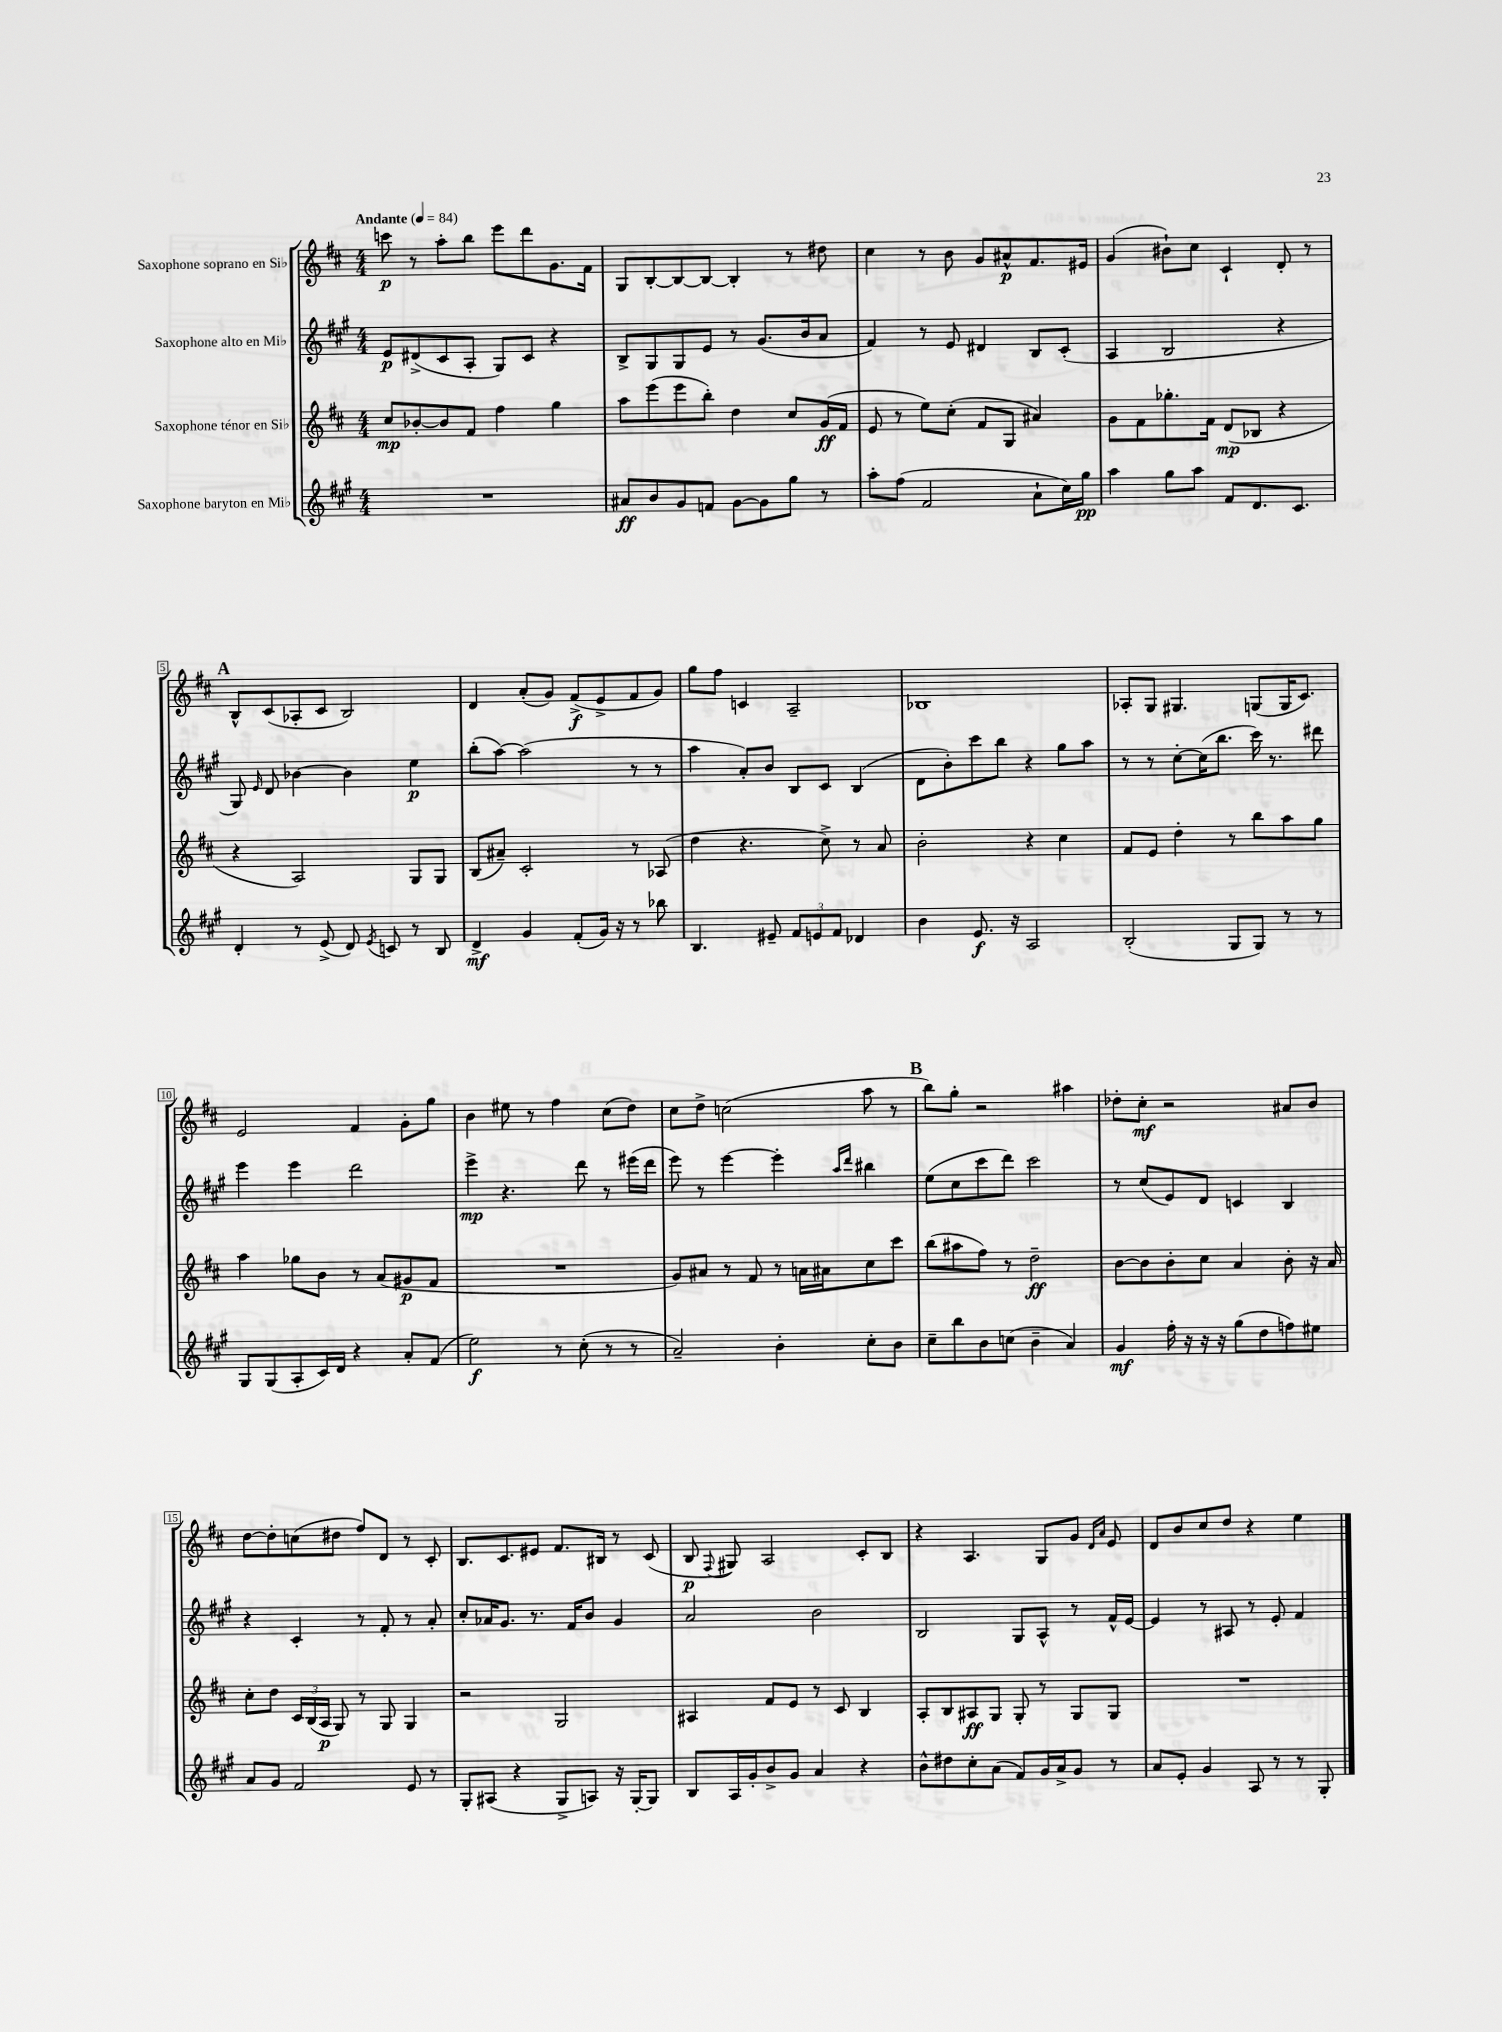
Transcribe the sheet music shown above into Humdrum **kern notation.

**kern	**dynam	**kern	**dynam	**kern	**dynam	**kern	**dynam
*part4	*part4	*part3	*part3	*part2	*part2	*part1	*part1
*staff4	*staff4	*staff3	*staff3	*staff2	*staff2	*staff1	*staff1
*I"Saxophone baryton en Mi♭	*	*I"Saxophone ténor en Si♭	*	*I"Saxophone alto en Mi♭	*	*I"Saxophone soprano en Si♭	*
*clefG2	*	*clefG2	*	*clefG2	*	*clefG2	*
*k[f#c#g#]	*	*k[f#c#]	*	*k[f#c#g#]	*	*k[f#c#]	*
*M4/4	*	*M4/4	*	*M4/4	*	*M4/4	*
*MM84	*	*MM84	*	*MM84	*	*MM84	*
=1	=1	=1	=1	=1	=1	=1	=1
!	!	!	!	!	!	!LO:TX:a:B:t=Andante	!
1r	.	8cc#/L	mp	8e/L	p	8cccn\	p
.	.	[8b-X'/	.	(8d#X^/	.	8r	.
.	.	8b-/]	.	8c#/	.	8aa'\L	.
.	.	8f#/J	.	8A'/J	.	8bb\J	.
.	.	4ff#\	.	8G#/L)	.	8eee\L	.
.	.	.	.	8c#/J	.	8ddd\	.
.	.	4gg\	.	4r	.	8.g\	.
.	.	.	.	.	.	16f#\Jk	.
=2	=2	=2	=2	=2	=2	=2	=2
8a#X/L	ff	8aa\L	.	8B^/L	.	8G/L	.
8b/	.	(8eee\	.	8G#/	.	[8B'/	.
8g#/	.	8eee\	.	8G#/	.	8B/_	.
8fn/J	.	8bb'\J)	.	8e/J	.	8B/J_	.
[8g#\L	.	4dd\	.	8r	.	4B'/]	.
8g#\]	.	.	.	(8.g#/L	.	.	.
8gg#\J	.	8cc#/L	.	.	.	8r	.
.	.	.	.	16b/k	.	.	.
8r	.	(16g/L	ff	8a/J	.	8dd#X\	.
.	.	16f#/JJ	.	.	.	.	.
=3	=3	=3	=3	=3	=3	=3	=3
8aa'\L	.	8e/	.	4f#/)	.	4cc#\	.
(8ff#\J	.	8r	.	.	.	.	.
2f#/	.	8ee\L)	.	8r	.	8r	.
.	.	(8cc#'\J	.	8e/	.	8b\	.
.	.	8f#/L	.	4d#X/	.	8g/L	.
.	.	8G/J	.	.	.	8a#X^^/	p
8a`\L	.	4a#X/)	.	8B/L	.	8.f#/	.
16cc#\L)	.	.	.	(8c#'/J	.	.	.
16gg#\JJ	pp	.	.	.	.	16e#X/Jk	.
=4	=4	=4	=4	=4	=4	=4	=4
4aa\	.	8g\L	.	4A/	.	(4g/	.
.	.	8f#\	.	.	.	.	.
8gg#\L	.	8.gg-X'\	.	2B/	.	8b#X`\L)	.
8aa\J	.	.	.	.	.	8cc#\J	.
.	.	16f#\Jk	.	.	.	.	.
8f#/L	.	(8d/L	mp	.	.	4c#`/	.
8.d/	.	8B-X/J	.	.	.	.	.
.	.	4r	.	4r	.	8d'/	.
8.c#/J	.	.	.	.	.	.	.
.	.	.	.	.	.	8r	.
!!LO:LB:g=z
!!LO:REH:place=s1:t=A
=5	=5	=5	=5	=5	=5	=5	=5
4d'/	.	4r	.	8G#/)	.	8B^^/L	.
.	.	.	.	16qqe/	.	.	.
.	.	.	.	8d/	.	(8c#/	.
8r	.	2A/)	.	[4b-X\	.	8A-X'/	.
(8e^/	.	.	.	.	.	8c#/J	.
8d/)	.	.	.	4b-\]	.	2B/)	.
8qe/	.	.	.	.	.	.	.
8cn/	.	.	.	.	.	.	.
8r	.	8G/L	.	4ee\	p	.	.
8B/	.	8G/J	.	.	.	.	.
=6	=6	=6	=6	=6	=6	=6	=6
4d^/	mf	(8B/L	.	(8bb'\L	.	4d/	.
.	.	8a#X~/J)	.	[8aa\J)	.	.	.
4g#/	.	2c#'/	.	(2aa\]	.	(8a'/L	.
.	.	.	.	.	.	8g/J)	.
(8f#'/L	.	.	.	.	.	(8f#^/L	f
16g#/Jk)	.	.	.	.	.	8e^/	.
16r	.	.	.	.	.	.	.
8r	.	8r	.	8r	.	8f#/	.
8bb-X\	.	(8A-X/	.	8r	.	8g/J)	.
=7	=7	=7	=7	=7	=7	=7	=7
4.B/	.	4dd\	.	4aa\	.	8gg\L	.
.	.	.	.	.	.	8ff#\J	.
.	.	4.r	.	8a'/L)	.	4cn/	.
8e#X~/	.	.	.	8b/J	.	.	.
12f#/L	.	.	.	8B/L	.	2A~/	.
12en/	.	.	.	.	.	.	.
.	.	8cc#^\)	.	8c#/J	.	.	.
12f#/J	.	.	.	.	.	.	.
4d-X/	.	8r	.	(4B/	.	.	.
.	.	8a/	.	.	.	.	.
=8	=8	=8	=8	=8	=8	=8	=8
4b\	.	2b'\	.	8d\L	.	1B-X	.
.	.	.	.	8b'\)	.	.	.
8.e/	f	.	.	8ccc#\	.	.	.
.	.	.	.	8bb\J	.	.	.
16r	.	.	.	.	.	.	.
2A/	.	4r	.	4r	.	.	.
.	.	4cc#\	.	8gg#\L	.	.	.
.	.	.	.	8aa\J	.	.	.
=9	=9	=9	=9	=9	=9	=9	=9
(2B'/	.	8f#/L	.	8r	.	8A-X'/L	.
.	.	8e/J	.	8r	.	8G/J	.
.	.	4dd'\	.	[8cc#'\L	.	4.G#X/	.
.	.	.	.	(16cc#\K]	.	.	.
.	.	.	.	8.bb\J	.	.	.
8G#/L	.	8r	.	.	.	.	.
8G#/J)	.	8bb\L	.	16ccc#\)	.	(8Gn/L	.
.	.	.	.	8.r	.	.	.
8r	.	8aa\	.	.	.	16G/K	.
.	.	.	.	.	.	8.c#/J)	.
8r	.	8gg\J	.	8ddd#X\	.	.	.
!!LO:LB:g=z
=10	=10	=10	=10	=10	=10	=10	=10
8G#/L	.	4aa\	.	4eee\	.	2e/	.
(8G#/	.	.	.	.	.	.	.
8A'/	.	8gg-X\L	.	4eee\	.	.	.
16c#/L)	.	8b\J	.	.	.	.	.
16d/JJ	.	.	.	.	.	.	.
4r	.	8r	.	2ddd\	.	4f#/	.
.	.	(8a/L	.	.	.	.	.
8a'/L	.	8g#X/	p	.	.	8g'\L	.
(8f#/J	.	8f#/J	.	.	.	8gg\J	.
=11	=11	=11	=11	=11	=11	=11	=11
2ee\)	f	1r	.	4eee^\	mp	4b\	.
.	.	.	.	4.r	.	8ee#X\	.
.	.	.	.	.	.	8r	.
8r	.	.	.	.	.	4ff#\	.
(8cc#'\	.	.	.	8ddd\	.	.	.
8r	.	.	.	8r	.	(8cc#\L	.
8r	.	.	.	(16eee#X\LL	.	8dd\J)	.
.	.	.	.	16ddd\JJ	.	.	.
=12	=12	=12	=12	=12	=12	=12	=12
2a~/)	.	8g/L)	.	8eee\)	.	8cc#\L	.
.	.	8a#X/J	.	8r	.	8dd^\J	.
.	.	8r	.	[4eee\	.	(2ccn\	.
.	.	8f#/	.	.	.	.	.
4b'\	.	8r	.	4eee'\]	.	.	.
.	.	16an\LL	.	.	.	.	.
.	.	16a#X\J	.	.	.	.	.
.	.	.	.	16qqaa/LL	.	.	.
.	.	.	.	16qqddd/JJ	.	.	.
8cc#'\L	.	8cc#\	.	4bb#X\	.	8aa\	.
8b\J	.	8ccc#\J	.	.	.	8r	.
!!LO:REH:place=s1:t=B
=13	=13	=13	=13	=13	=13	=13	=13
8cc#~\L	.	(8bb\L	.	(8ee\L	.	8bb\L)	.
8bb\	.	8aa#X\	.	8cc#\	.	8gg'\J	.
8b\	.	8ff#\J)	.	8ccc#\	.	2r	.
(8ccn\J	.	8r	.	8ddd\J)	.	.	.
4b~\	.	2dd~\	ff	2ccc#\	.	.	.
4a/)	.	.	.	.	.	4aa#X\	.
=14	=14	=14	=14	=14	=14	=14	=14
4g#/	mf	[8b\L	.	8r	.	8dd-X'\L	.
.	.	8b\]	.	(8cc#/L	.	8cc#'\J	mf
16ff#'\	.	8b'\	.	8e/)	.	2r	.
16r	.	.	.	.	.	.	.
16r	.	8cc#\J	.	8d/J	.	.	.
16r	.	.	.	.	.	.	.
(8gg#\L	.	4a/	.	4cn/	.	.	.
8dd\	.	.	.	.	.	.	.
8ffn\)	.	8b'\	.	4B/	.	8a#X/L	.
8ee#X\J	.	16r	.	.	.	8b/J	.
.	.	16a/	.	.	.	.	.
!!LO:LB:g=z
=15	=15	=15	=15	=15	=15	=15	=15
8a/L	.	8cc#'\L	.	4r	.	[8dd\L	.
8g#/J	.	8dd\J	.	.	.	8dd'\]	.
2f#/	.	24c#/LL	.	4c#'/	.	(8ccn\	.
.	.	(24B/	.	.	.	.	.
.	.	24A/JJ	p	.	.	.	.
.	.	8G/)	.	.	.	8dd#X\J	.
.	.	8r	.	8r	.	8ff#/L)	.
.	.	8G/	.	8f#'/	.	8d/J	.
8e/	.	4G/	.	8r	.	8r	.
8r	.	.	.	8a'/	.	8c#'/	.
=16	=16	=16	=16	=16	=16	=16	=16
8G#'/L	.	2r	.	8cc#'/L	.	8.B/L	.
(8A#X/J	.	.	.	16a-X/K	.	.	.
.	.	.	.	8.g#/J	.	8.c#/	.
4r	.	.	.	.	.	.	.
.	.	.	.	8.r	.	8e#X/J	.
8G#^/L	.	2G/	.	.	.	8.f#/L	.
.	.	.	.	16f#/KL	.	.	.
8An/J)	.	.	.	8b/J	.	.	.
.	.	.	.	.	.	16B#X/Jk	.
16r	.	.	.	4g#/	.	8r	.
[16G#'/KL	.	.	.	.	.	.	.
8G#/J]	.	.	.	.	.	(8c#/	.
=17	=17	=17	=17	=17	=17	=17	=17
8B/L	.	4A#X/	.	2a/	.	8B/	p
.	.	.	.	.	.	8qqF#/	.
16A/L	.	.	.	.	.	8G#X/)	.
16g#'/J	.	.	.	.	.	.	.
8b^/	.	8f#/L	.	.	.	2A/	.
8g#/J	.	8e/J	.	.	.	.	.
4a/	.	8r	.	2b\	.	.	.
.	.	8c#/	.	.	.	.	.
4r	.	4B/	.	.	.	8c#'/L	.
.	.	.	.	.	.	8B/J	.
=18	=18	=18	=18	=18	=18	=18	=18
8b^^\L	.	8A'/L	.	2B/	.	4r	.
8dd#X\	.	8B/	.	.	.	.	.
8cc#'\	.	8A#X/	ff	.	.	4.A/	.
(8a\J	.	8G/J	.	.	.	.	.
8f#/L)	.	8G'/	.	8G#/L	.	.	.
16g#/L	.	8r	.	8A^^/J	.	8G/L	.
16a^/J	.	.	.	.	.	.	.
8g#/J	.	8G/L	.	8r	.	8g/J	.
.	.	.	.	.	.	16qqd/LL	.
.	.	.	.	.	.	16qqa/JJ	.
8r	.	8G/J	.	16f#^^/LL	.	8e/	.
.	.	.	.	[16e/JJ	.	.	.
=19	=19	=19	=19	=19	=19	=19	=19
8a/L	.	1r	.	4e/]	.	8d/L	.
8e'/J	.	.	.	.	.	8b/	.
4g#/	.	.	.	8r	.	8cc#/	.
.	.	.	.	8A#X/	.	8dd/J	.
8A/	.	.	.	8r	.	4r	.
8r	.	.	.	8e'/	.	.	.
8r	.	.	.	4f#/	.	4ee\	.
8G#'/	.	.	.	.	.	.	.
==	==	==	==	==	==	==	==
*-	*-	*-	*-	*-	*-	*-	*-
